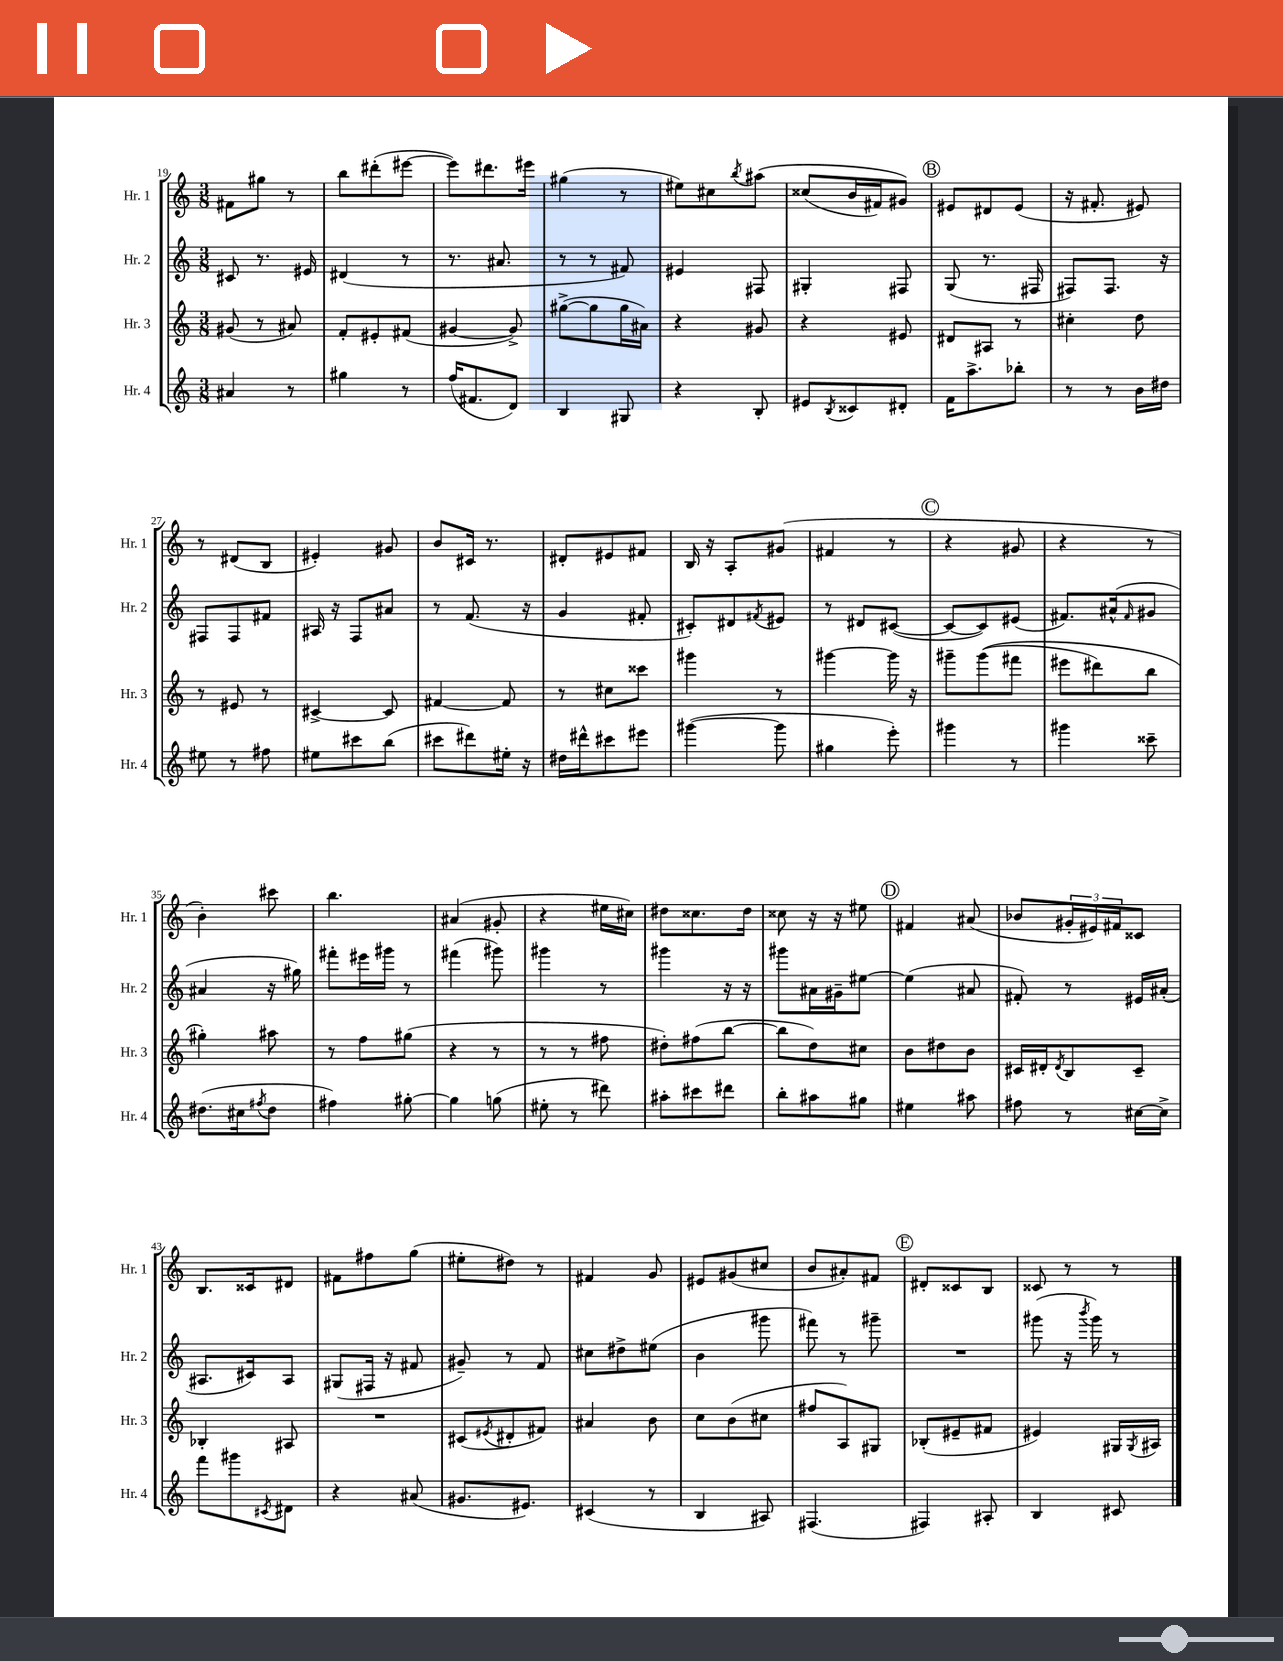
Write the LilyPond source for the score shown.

<<
\new StaffGroup <<
\new Staff = "s0" \with { instrumentName = "Hr. 1" shortInstrumentName = "Hr. 1" } {
    \clef treble \key c \major \numericTimeSignature \time 3/8
    fis'8 gis''8 r8 |
    b''8 dis'''8-.( eis'''8~ |
    eis'''8) dis'''8. eis'''16 |
    gis''4( r8 |
    eis''8) cis''8 \acciaccatura { b''8 } ais''8\( |
    cisis''8( b'16 fis'16) gis'8\) |
    \mark \markup { \circle "B" } eis'8 dis'8 eis'8( |
    r16 fis'8.-. eis'8) |
    r8 dis'8( b8 |
    eis'4-.) gis'8 |
    b'8 cis'16 r8. |
    dis'8-. eis'8 fis'8 |
    b16 r16 a8-. gis'8( |
    fis'4 r8 |
    \mark \markup { \circle "C" } r4 gis'8 |
    r4 r8 |
    b'4-.) cis'''8 |
    b''4. |
    ais'4( gis'8-. |
    r4 eis''16 cis''16) |
    dis''8 cisis''8. dis''16 |
    cisis''8 r16 r16 eis''8 |
    \mark \markup { \circle "D" } fis'4 ais'8( |
    bes'8 \tuplet 3/2 { gis'16-. eis'16) fis'16 } cisis'8 |
    b8. cisis'16 dis'8 |
    fis'8 fis''8 g''8( |
    eis''8-. dis''8) r8 |
    fis'4 g'8 |
    eis'8 gis'8( cis''8 |
    b'8 ais'8-.) fis'8 |
    \mark \markup { \circle "E" } dis'8-. cisis'8 b8 |
    cisis'8 r8 r8 \bar "|." |
}
\new Staff = "s1" \with { instrumentName = "Hr. 2" shortInstrumentName = "Hr. 2" } {
    \clef treble \key c \major \numericTimeSignature \time 3/8
    cis'8 r8. eis'16 |
    dis'4( r8 |
    r8. ais'8. |
    r8 r8 fis'8) |
    eis'4 fis8 |
    gis4-. fis8 |
    \mark \markup { \circle "B" } g8( r8. fis16 |
    fis8) fis8. r16 |
    fis8 fis8 fis'8 |
    ais16 r16 f8 ais'8 |
    r8 f'8.( r16 |
    g'4 fis'8-. |
    cis'8-.) dis'8 \acciaccatura { fis'8 } eis'8 |
    r8 dis'8 cis'8~( |
    \mark \markup { \circle "C" } cis'8~ cis'8) eis'8( |
    fis'8.) ais'16-^( \grace { fis'16 } gis'8 |
    ais'4 r16 gis''16) |
    fis'''8-. eis'''16 gis'''16 r8 |
    fis'''4( gis'''8) |
    gis'''4 r8 |
    gis'''4 r16 r16 |
    gis'''8 ais'16 gis'16-- eis''8~ |
    \mark \markup { \circle "D" } eis''4( ais'8 |
    fis'8-.) r8 eis'16 ais'16-.( |
    ais8. cis'16) ais8 |
    gis8( fis16 r16 fis'8 |
    gis'8--) r8 f'8 |
    cis''8 dis''8-> eis''8( |
    b'4 gis'''8 |
    fis'''8) r8 gis'''8-- |
    \mark \markup { \circle "E" } R4. |
    gis'''8( r16 \acciaccatura { b'''8 } gis'''16) r8 \bar "|." |
}
\new Staff = "s2" \with { instrumentName = "Hr. 3" shortInstrumentName = "Hr. 3" } {
    \clef treble \key c \major \numericTimeSignature \time 3/8
    gis'8( r8 ais'8) |
    f'8-. eis'8-. fis'8( |
    gis'4~ gis'8->) |
    gis''8~->( gis''8 gis''16 ais'16) |
    r4 gis'8 |
    r4 eis'8 |
    \mark \markup { \circle "B" } dis'8 ais8 r8 |
    cis''4-. d''8 |
    r8 eis'8 r8 |
    cis'4~-> cis'8 |
    fis'4~ fis'8 |
    r8 cis''8 cisis'''8 |
    gis'''4 r8 |
    gis'''4~ gis'''16 r16 |
    \mark \markup { \circle "C" } gis'''8-- gis'''8(\( fis'''8 |
    eis'''8 dis'''8) b''8 |
    gis''4-.\) ais''8 |
    r8 f''8 gis''8( |
    r4 r8 |
    r8 r8 fis''8 |
    dis''8-.) fis''8( b''8~ |
    b''8 d''8) cis''8 |
    \mark \markup { \circle "D" } b'8 dis''8 b'8 |
    cis'16 dis'16-. \acciaccatura { dis'8 } b8 cis'8-- |
    bes4-. ais8 |
    R4. |
    cis'8( \acciaccatura { eis'8 } dis'8-. fis'8) |
    ais'4 b'8 |
    c''8 b'8( cis''8 |
    fis''8 a8) gis8 |
    \mark \markup { \circle "E" } bes8-.( eis'8-- fis'8 |
    eis'4) gis16 \acciaccatura { gis8 } ais16 \bar "|." |
}
\new Staff = "s3" \with { instrumentName = "Hr. 4" shortInstrumentName = "Hr. 4" } {
    \clef treble \key c \major \numericTimeSignature \time 3/8
    ais'4 r8 |
    gis''4 r8 |
    f''16( fis'8. d'8) |
    b4 gis8 |
    r4 b8-. |
    eis'8 \acciaccatura { b8 } cisis'8 dis'8-. |
    \mark \markup { \circle "B" } f'16 a''8.-> bes''8-. |
    r8 r8 b'16 dis''16 |
    eis''8 r8 fis''8 |
    eis''8 cis'''8 b''8( |
    cis'''8 dis'''8) eis''16-. r16 |
    dis''16 dis'''16-^ cis'''8 eis'''8 |
    gis'''4~( gis'''8 |
    gis''4 e'''8-.) |
    \mark \markup { \circle "C" } gis'''4 r8 |
    gis'''4 cisis'''8-- |
    dis''8.( cis''16 \acciaccatura { fis''8 } dis''8 |
    fis''4) gis''8~-. |
    gis''4 g''8( |
    eis''8-. r8 dis'''8) |
    ais''8-. cis'''8 dis'''8 |
    b''8-. ais''8 gis''8 |
    \mark \markup { \circle "D" } eis''4 ais''8 |
    fis''8 r8 cis''16~ cis''16-> |
    f'''8 gis'''8 \acciaccatura { cis'8 } dis'8 |
    r4 ais'8( |
    gis'8. eis'8.) |
    cis'4( r8 |
    b4 ais8) |
    fis4.( |
    \mark \markup { \circle "E" } fis4) ais8-. |
    b4 cis'8 \bar "|." |
}
>>
>>
\layout { \context { \Score currentBarNumber = #19 } }
